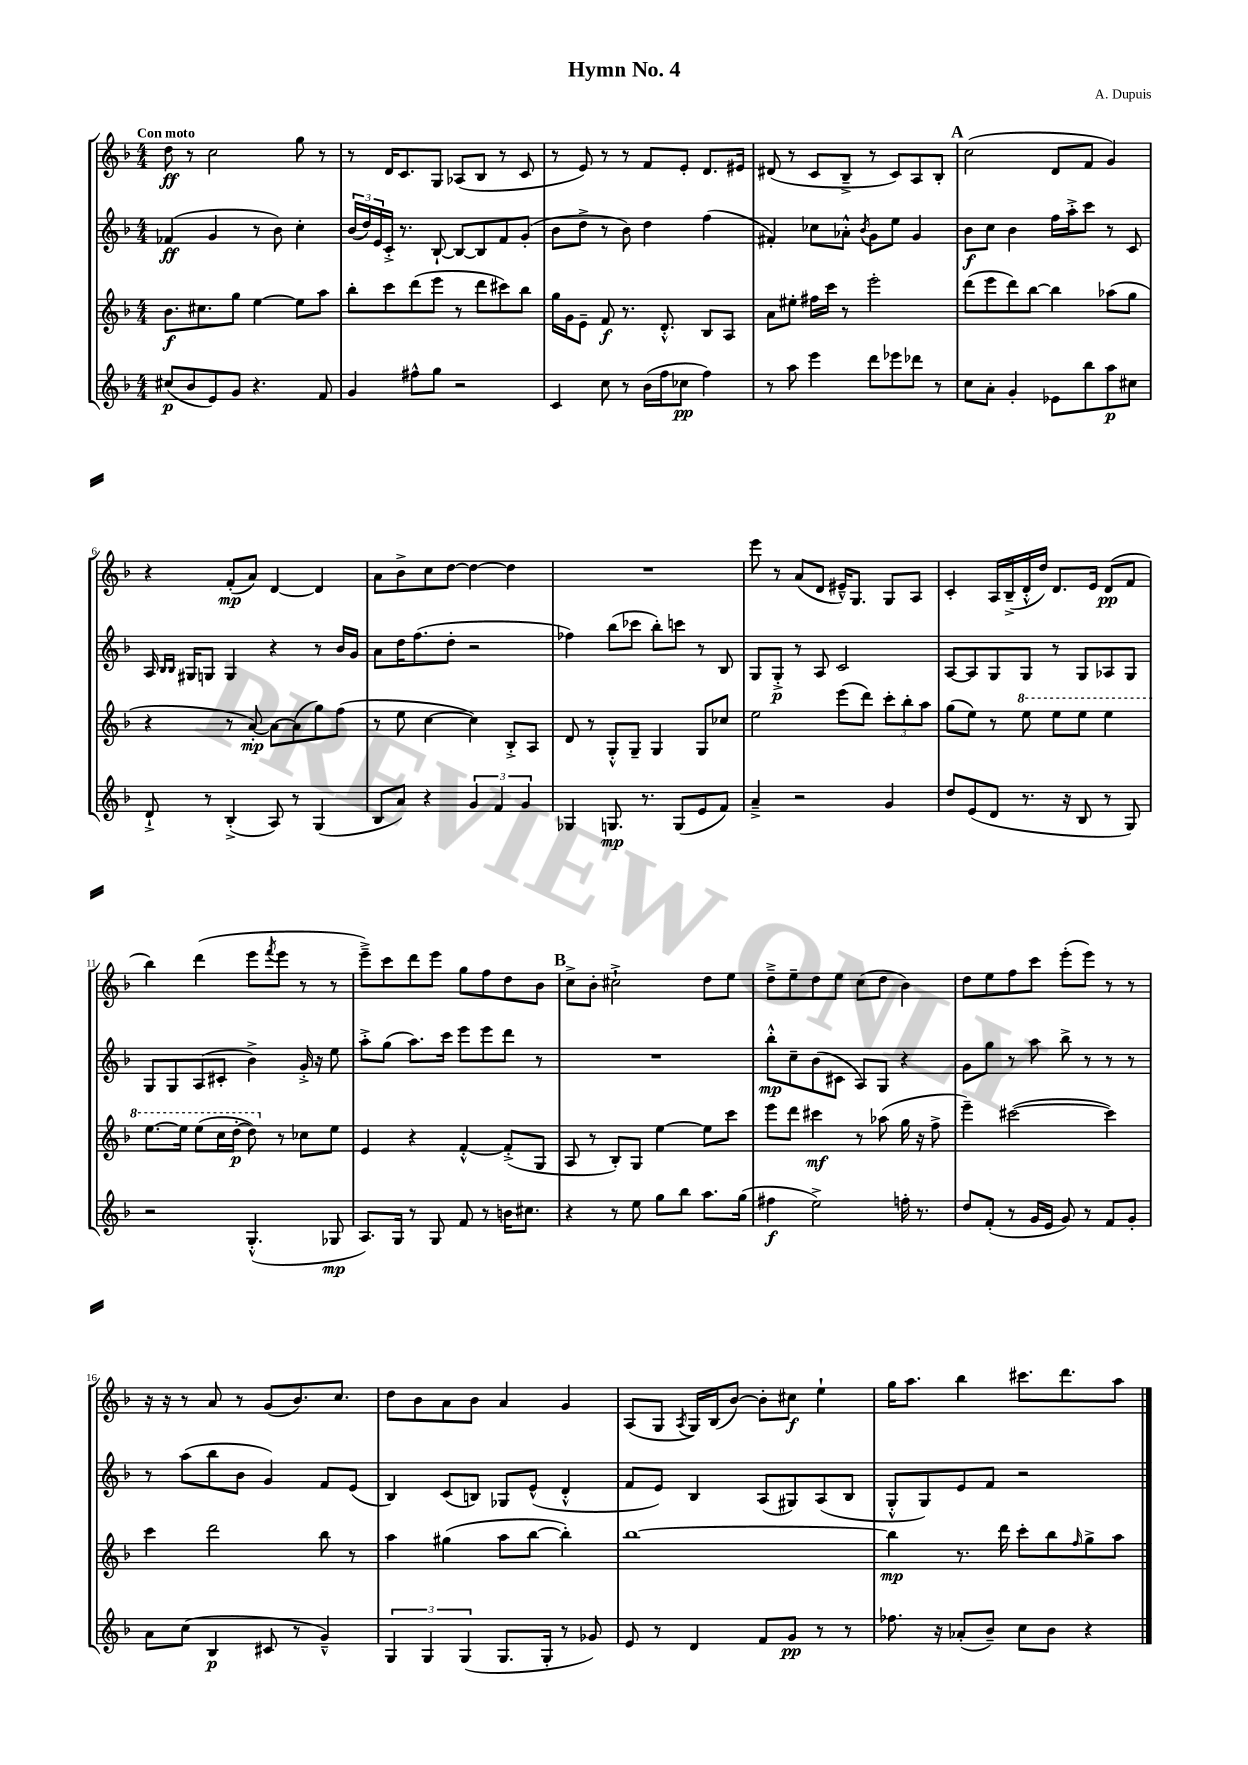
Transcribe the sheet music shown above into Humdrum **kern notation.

**kern	**dynam	**kern	**dynam	**kern	**dynam	**kern	**dynam
*part4	*part4	*part3	*part3	*part2	*part2	*part1	*part1
*staff4	*staff4	*staff3	*staff3	*staff2	*staff2	*staff1	*staff1
*clefG2	*	*clefG2	*	*clefG2	*	*clefG2	*
*k[b-]	*	*k[b-]	*	*k[b-]	*	*k[b-]	*
*M4/4	*	*M4/4	*	*M4/4	*	*M4/4	*
=1	=1	=1	=1	=1	=1	=1	=1
!	!	!	!	!	!	!LO:TX:a:B:t=Con moto	!
(8cc#X/L	p	8.b-\L	f	(4f-X/	ff	8dd\	ff
8b-/	.	.	.	.	.	8r	.
.	.	8.cc#X\	.	.	.	.	.
8e/)	.	.	.	4g/	.	2cc\	.
8g/J	.	8gg\J	.	.	.	.	.
4.r	.	[4ee\	.	8r	.	.	.
.	.	.	.	8b-\)	.	.	.
.	.	8ee\L]	.	4cc'\	.	8gg\	.
8f/	.	8aa\J	.	.	.	8r	.
=2	=2	=2	=2	=2	=2	=2	=2
4g/	.	8bb-'\L	.	(24b-/LL	.	8r	.
.	.	.	.	24dd/)	.	.	.
.	.	.	.	24e/	.	.	.
.	.	8ccc\	.	16c'^/JJ	.	16d/KL	.
.	.	.	.	8.r	.	8.c/	.
8ff#X^^\L	.	(8ddd\	.	.	.	.	.
8gg\J	.	8eee\J	.	[8B-`/	.	8G/J	.
2r	.	8r	.	8B-/L_	.	(8A-X/L	.
.	.	8ddd\L	.	8B-/]	.	8B-/J	.
.	.	8ccc#X\)	.	8f/	.	8r	.
.	.	8bb-\J	.	(8g'/J	.	8c/	.
=3	=3	=3	=3	=3	=3	=3	=3
4c/	.	16gg\LL	.	8b-\L	.	8r	.
.	.	16g\J	.	.	.	.	.
.	.	8e~\J	.	8dd^\J	.	8e/)	.
8cc\	.	8f/	f	8r	.	8r	.
8r	.	8.r	.	8b-\)	.	8r	.
(16b-\LL	.	.	.	4dd\	.	8f/L	.
16ff\J	.	8.d'^^/	.	.	.	.	.
8cc-X\J	pp	.	.	.	.	8e'/J	.
4ff\)	.	8B-/L	.	(4ff\	.	8.d/L	.
.	.	8A/J	.	.	.	.	.
.	.	.	.	.	.	16e#X/Jk	.
=4	=4	=4	=4	=4	=4	=4	=4
8r	.	8a\L	.	4f#X'/)	.	(8d#X/	.
8aa\	.	8ee#X'\J	.	.	.	8r	.
4eee\	.	16ff#X\LL	.	8cc-X\L	.	8c/L	.
.	.	16ccc\JJ	.	.	.	.	.
.	.	8r	.	8a-X'^^\J	.	8B-~^/J	.
.	.	.	.	8qb-/	.	.	.
8ddd\L	.	2eee'\	.	8g\L	.	8r	.
8eee-X\	.	.	.	8ee\J	.	8c/L)	.
8ddd-X\J	.	.	.	4g/	.	8A/	.
8r	.	.	.	.	.	8B-'/J	.
!!LO:REH:place=s1:t=A
=5	=5	=5	=5	=5	=5	=5	=5
8cc\L	.	(8ddd\L	.	8b-\L	f	(2cc\	.
8a'\J	.	8eee\	.	8cc\J	.	.	.
4g'/	.	8ddd\)	.	4b-\	.	.	.
.	.	[8bb-\J	.	.	.	.	.
8e-X\L	.	4bb-\]	.	16ff\LL	.	8d/L	.
.	.	.	.	16aa'^\J	.	.	.
8bb-\	.	.	.	8ccc\J	.	8f/J	.
8aa\	p	(8aa-X\L	.	8r	.	4g/)	.
8cc#X\J	.	8gg\J	.	8c/	.	.	.
!!LO:LB:g=z
=6	=6	=6	=6	=6	=6	=6	=6
8d`^/	.	4r	.	16A/	.	4r	.
.	.	.	.	16qqB-/LL	.	.	.
.	.	.	.	16qqB-/JJ	.	.	.
.	.	.	.	16G#X/KL	.	.	.
8r	.	.	.	8Gn/J	.	.	.
(4B-'^/	.	8r	.	4G/	.	(8f'/L	mp
.	.	[8a'/)	mp	.	.	8a/J)	.
8A/)	.	8a\L_	.	4r	.	[4d/	.
8r	.	(8a\]	.	.	.	.	.
(4G/	.	8gg\)	.	8r	.	4d/]	.
.	.	(8ff\J	.	16b-/LL	.	.	.
.	.	.	.	16g/JJ	.	.	.
=7	=7	=7	=7	=7	=7	=7	=7
8B-/L	.	8r	.	8a\L	.	8a\L	.
8a/J)	.	8ee\	.	16dd\K	.	8b-^\	.
.	.	.	.	(8.ff\	.	.	.
4r	.	[4cc\	.	.	.	8cc\	.
.	.	.	.	8dd'\J	.	[8dd\J	.
6g/	.	4cc\])	.	2r	.	4dd\_	.
6f/	.	.	.	.	.	.	.
.	.	8B-'^/L	.	.	.	4dd\]	.
6g/	.	.	.	.	.	.	.
.	.	8A/J	.	.	.	.	.
=8	=8	=8	=8	=8	=8	=8	=8
4G-X/	.	8d/	.	4ff-X\)	.	1r	.
.	.	8r	.	.	.	.	.
8.Gn/	mp	8G'^^/L	.	(8bb-\L	.	.	.
.	.	8G~/J	.	8ccc-X\J	.	.	.
8.r	.	.	.	.	.	.	.
.	.	4G/	.	8bb-'\L)	.	.	.
(8G/L	.	.	.	8cccn\J	.	.	.
8e/	.	8G/L	.	8r	.	.	.
8f/J)	.	8cc-X/J	.	8B-/	.	.	.
=9	=9	=9	=9	=9	=9	=9	=9
4a~^/	.	2ee\	.	8G/L	.	8eee\	.
.	.	.	.	8G'^/J	p	8r	.
2r	.	.	.	8r	.	(8a/L	.
.	.	.	.	8A/	.	8d/J	.
.	.	(8eee\L	.	2c/	.	16e#X~^^/KL)	.
.	.	.	.	.	.	8.G/J	.
.	.	8ddd\J)	.	.	.	.	.
4g/	.	12ccc'\L	.	.	.	8G/L	.
.	.	12bb-'\	.	.	.	.	.
.	.	.	.	.	.	8A/J	.
.	.	12aa\J	.	.	.	.	.
=10	=10	=10	=10	=10	=10	=10	=10
8dd/L	.	(8gg\L	.	[8A/L	.	4c'/	.
(8e/	.	8ee\J)	.	8A/]	.	.	.
8d/J	.	8r	.	8G/	.	16A/LL	.
.	.	.	.	.	.	(16B-~^/	.
*	*	*8va	*	*	*	*	*
8.r	.	8eee\	.	8G/J	.	16d'^^/	.
.	.	.	.	.	.	16dd/JJ)	.
.	.	8eee\L	.	8r	.	8.d/L	.
16r	.	.	.	.	.	.	.
8B-/	.	8eee\J	.	8G/L	.	.	.
.	.	.	.	.	.	16e/Jk	.
8r	.	4eee\	.	8A-X/	.	(8d/L	pp
8G/)	.	.	.	8G/J	.	8f/J	.
!!LO:LB:g=z
=11	=11	=11	=11	=11	=11	=11	=11
2r	.	[8.eee\L	.	8G/L	.	4bb-\)	.
.	.	.	.	8G/	.	.	.
.	.	16eee\Jk]	.	.	.	.	.
.	.	(8eee\L	.	(8A/	.	(4ddd\	.
.	.	16ccc\L	.	8c#X'/J	.	.	.
.	.	[16ddd'\JJ	p	.	.	.	.
(4.G'^^/	.	8ddd\])	.	4b-^\)	.	8eee\L	.
.	.	.	.	.	.	8qfff/	.
*	*	*X8va	*	*	*	*	*
.	.	8r	.	.	.	8eee\J	.
.	.	8cc-X\L	.	16g'^/	.	8r	.
.	.	.	.	16r	.	.	.
8G-X/	mp	8ee\J	.	8ee\	.	8r	.
=12	=12	=12	=12	=12	=12	=12	=12
8.A/L)	.	4e/	.	8aa'^\L	.	8eee~^\L)	.
.	.	.	.	(8gg\J	.	8ccc\	.
16G/Jk	.	.	.	.	.	.	.
8r	.	4r	.	8.aa\L)	.	8ddd\	.
8G/	.	.	.	.	.	8eee\J	.
.	.	.	.	16ccc\Jk	.	.	.
8f/	.	[4f'^^/	.	8eee\L	.	8gg\L	.
8r	.	.	.	8eee\	.	8ff\	.
16bn\KL	.	(8f'^/L]	.	8ddd\J	.	8dd\	.
8.cc#X\J	.	.	.	.	.	.	.
.	.	8G/J	.	8r	.	8b-\J	.
!!LO:REH:place=s1:t=B
=13	=13	=13	=13	=13	=13	=13	=13
4r	.	8A/	.	1r	.	8cc^\L	.
.	.	8r	.	.	.	8b-'\J	.
8r	.	8B-'/L)	.	.	.	2cc#X`^\	.
8ee\	.	8G/J	.	.	.	.	.
8gg\L	.	[4ee\	.	.	.	.	.
8bb-\J	.	.	.	.	.	.	.
8.aa\L	.	8ee\L]	.	.	.	8dd\L	.
.	.	8ccc\J	.	.	.	8ee\J	.
(16gg\Jk	.	.	.	.	.	.	.
=14	=14	=14	=14	=14	=14	=14	=14
4ff#X\	f	8eee\L	.	8bb-'^^\L	mp	8dd~^\L	.
.	.	8ddd\J	.	8cc~\	.	8ee~\	.
2ee^\)	.	4ccc#X\	mf	(8b-\	.	8dd\	.
.	.	.	.	8c#X\J	.	8ee\J	.
.	.	8r	.	8A/L)	.	(8cc\L	.
.	.	(8aa-X\	.	8G/J	.	8dd\J	.
16ffn'\	.	16gg\	.	4r	.	4b-\)	.
8.r	.	16r	.	.	.	.	.
.	.	8ff^\	.	.	.	.	.
=15	=15	=15	=15	=15	=15	=15	=15
8dd/L	.	4eee~\)	.	8g\L	.	8dd\L	.
(8f'/J	.	.	.	8gg\J	.	8ee\	.
8r	.	([2ccc#X\	.	8r	.	8ff\	.
16g/LL	.	.	.	8aa\	.	8ccc\J	.
16e/JJ	.	.	.	.	.	.	.
8g/)	.	.	.	8bb-^\	.	(8eee'\L	.
8r	.	.	.	8r	.	8eee\J)	.
8f/L	.	4ccc#\])	.	8r	.	8r	.
8g'/J	.	.	.	8r	.	8r	.
!!LO:LB:g=z
=16	=16	=16	=16	=16	=16	=16	=16
8a\L	.	4ccc\	.	8r	.	16r	.
.	.	.	.	.	.	16r	.
(8cc\J	.	.	.	(8aa\L	.	8r	.
4B-/	p	2ddd\	.	8bb-\	.	8a/	.
.	.	.	.	8b-\J	.	8r	.
8c#X/	.	.	.	4g/)	.	(8g/L	.
8r	.	.	.	.	.	8.b-/)	.
4g~^^/)	.	8bb-\	.	8f/L	.	.	.
.	.	.	.	.	.	8.cc/J	.
.	.	8r	.	(8e/J	.	.	.
=17	=17	=17	=17	=17	=17	=17	=17
6G/	.	4aa\	.	4B-/)	.	8dd\L	.
.	.	.	.	.	.	8b-\	.
6G/	.	.	.	.	.	.	.
.	.	(4gg#X\	.	(8c/L	.	8a\	.
(6G/	.	.	.	.	.	.	.
.	.	.	.	8Bn/J)	.	8b-\J	.
8.G/L	.	8aa\L	.	8G-X/L	.	4a/	.
.	.	[8bb-\J	.	(8e^^/J	.	.	.
16G'/Jk	.	.	.	.	.	.	.
8r	.	4bb-'\])	.	4d'^^/	.	4g/	.
8g-X/)	.	.	.	.	.	.	.
=18	=18	=18	=18	=18	=18	=18	=18
8e/	.	[1bb-	.	8f/L	.	(8A/L	.
8r	.	.	.	8e/J)	.	8G/J	.
.	.	.	.	.	.	8qA/	.
4d/	.	.	.	4B-/	.	16G/LL)	.
.	.	.	.	.	.	(16B-/J	.
.	.	.	.	.	.	[8b-/J)	.
8f/L	.	.	.	(8A/L	.	8b-'\L]	.
8g/J	pp	.	.	8G#X/)	.	8cc#X\J	f
8r	.	.	.	(8A/	.	4ee`\	.
8r	.	.	.	8B-/J	.	.	.
=19	=19	=19	=19	=19	=19	=19	=19
8.ff-X\	.	4bb-\]	mp	8G'^^/L	.	16gg\KL	.
.	.	.	.	.	.	8.aa\J	.
.	.	.	.	8G/)	.	.	.
16r	.	.	.	.	.	.	.
(8a-X'/L	.	8.r	.	8e/	.	4bb-\	.
8b-~/J)	.	.	.	8f/J	.	.	.
.	.	16ddd\	.	.	.	.	.
8cc\L	.	8ccc'\L	.	2r	.	8.ccc#X\L	.
8b-\J	.	8bb-\	.	.	.	.	.
.	.	.	.	.	.	8.ddd\	.
.	.	16qqff/	.	.	.	.	.
4r	.	8gg^\	.	.	.	.	.
.	.	8aa\J	.	.	.	8aa\J	.
==	==	==	==	==	==	==	==
*-	*-	*-	*-	*-	*-	*-	*-
